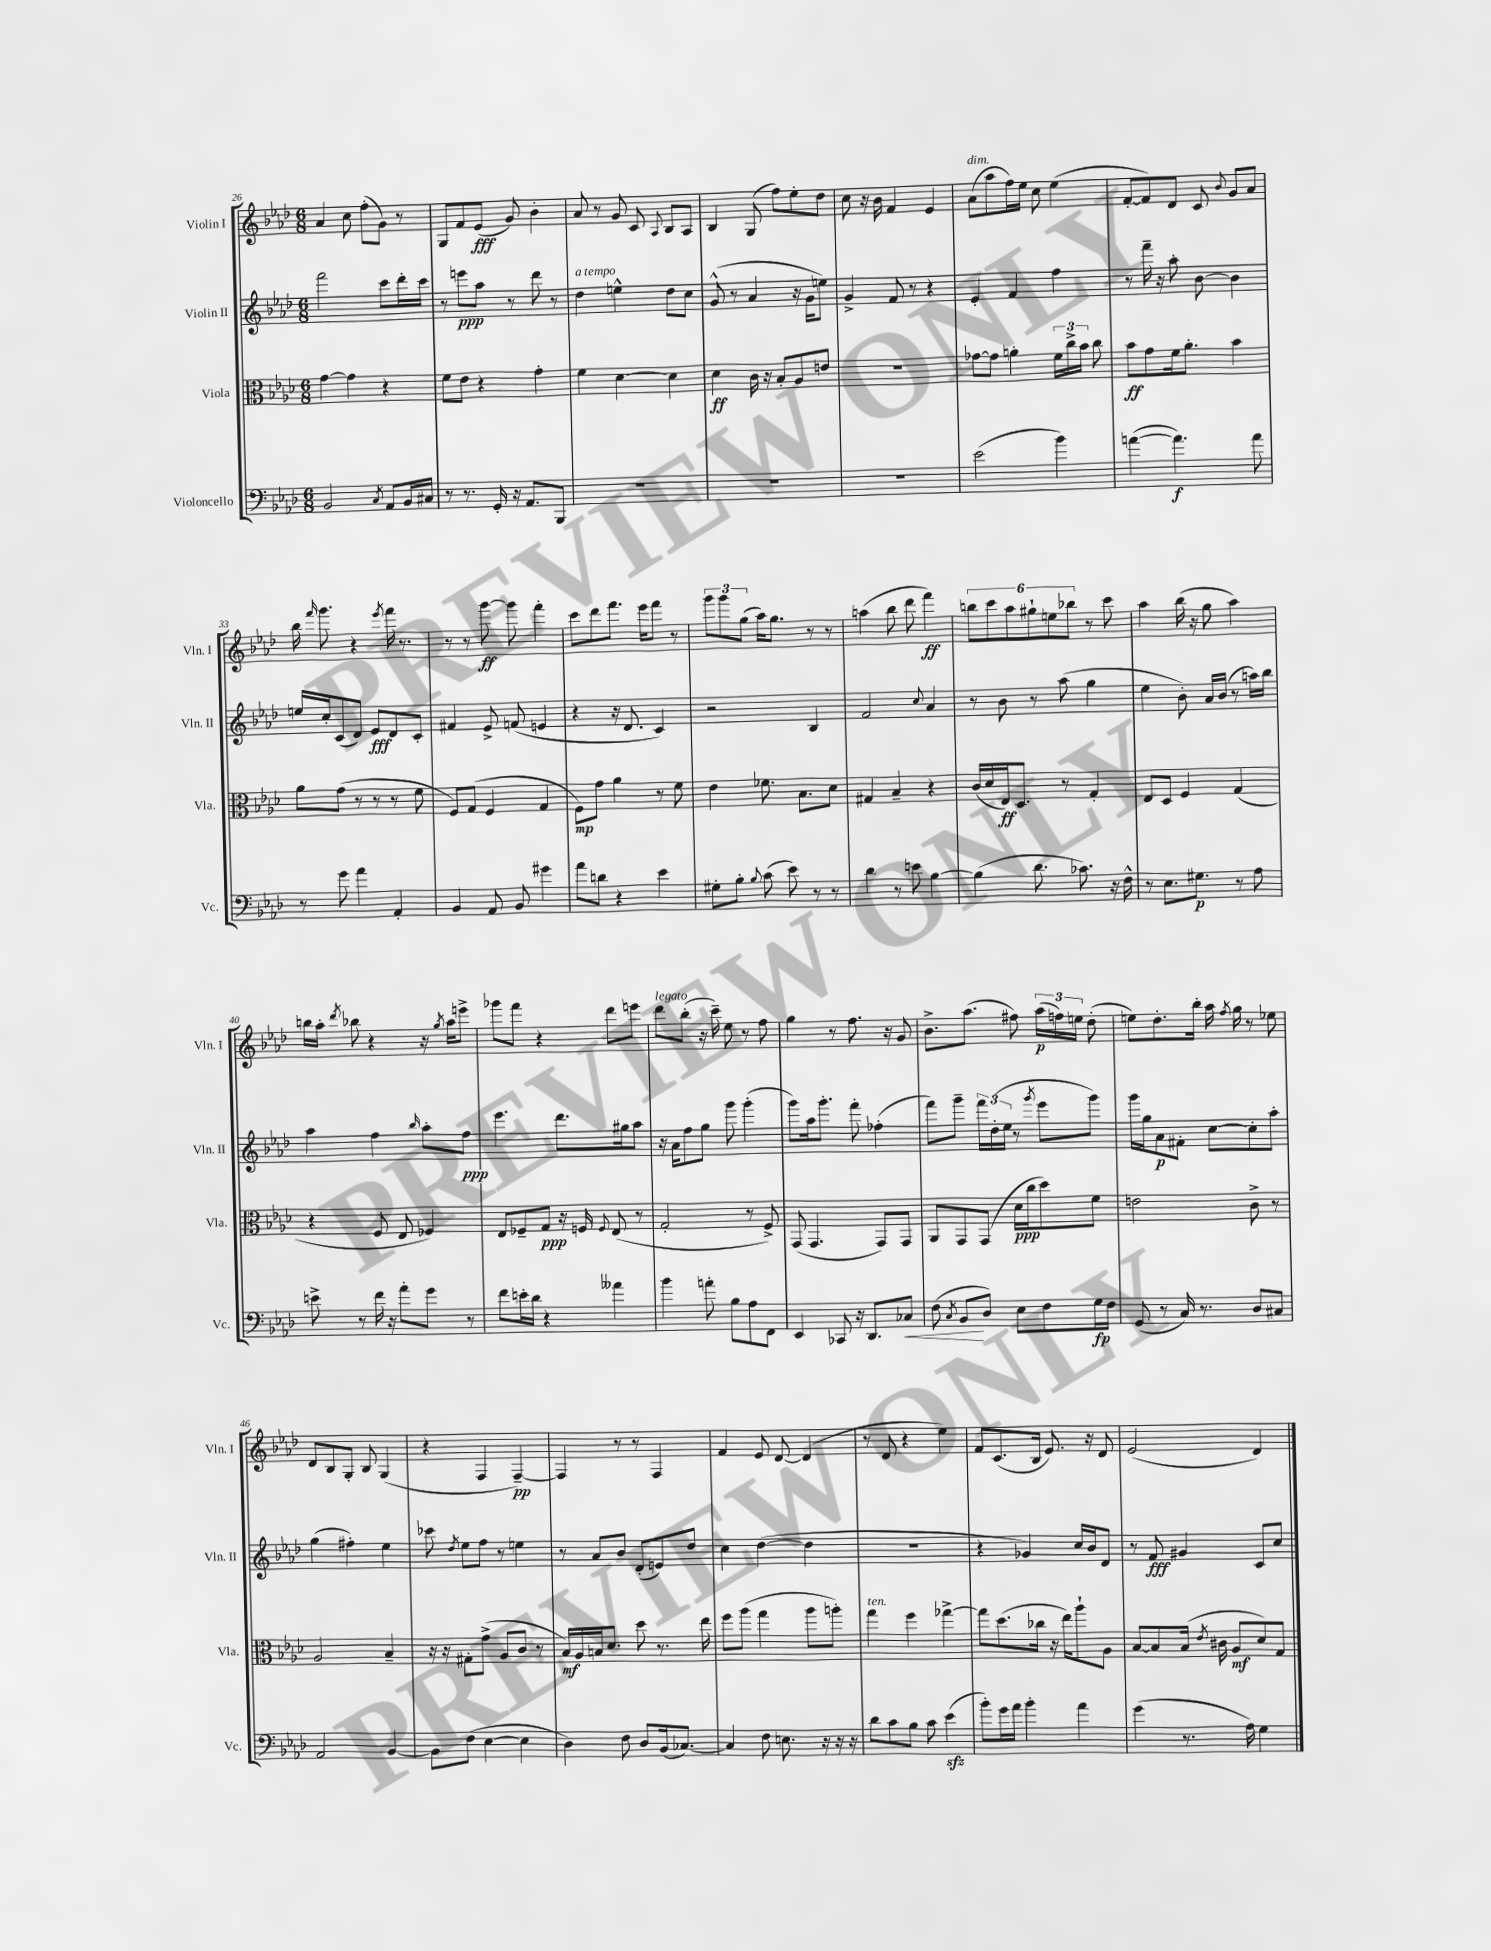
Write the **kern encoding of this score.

**kern	**dynam	**kern	**dynam	**kern	**dynam	**kern	**dynam
*part4	*part4	*part3	*part3	*part2	*part2	*part1	*part1
*staff4	*staff4	*staff3	*staff3	*staff2	*staff2	*staff1	*staff1
*I"Violoncello	*	*I"Viola	*	*I"Violin II	*	*I"Violin I	*
*I'Vc.	*	*I'Vla.	*	*I'Vln. II	*	*I'Vln. I	*
*clefF4	*	*clefC3	*	*clefG2	*	*clefG2	*
*k[b-e-a-d-]	*	*k[b-e-a-d-]	*	*k[b-e-a-d-]	*	*k[b-e-a-d-]	*
*M6/8	*	*M6/8	*	*M6/8	*	*M6/8	*
=26	=26	=26	=26	=26	=26	=26	=26
2BB-/	.	[4g\	.	2fff\	.	4a-/	.
.	.	4g\]	.	.	.	8cc\	.
.	.	.	.	.	.	(8ff'\L	.
8qC/	.	.	.	.	.	.	.
8AA-/L	.	4r	.	8ccc\L	.	8g\J)	.
16BB-/L	.	.	.	16ddd-'\L	.	8r	.
16C#X/JJ	.	.	.	16ccc\JJ	.	.	.
=27	=27	=27	=27	=27	=27	=27	=27
8r	.	8f\L	.	8r	.	8G/L	.
8.r	.	8e-\J	.	8eeen\L	ppp	8f/	.
.	.	4r	.	8aa-\J	.	(8e-/J	fff
16GG'/	.	.	.	.	.	.	.
16r	.	.	.	8r	.	8g/)	.
8.AA-/L	.	.	.	.	.	.	.
.	.	4g'\	.	8ddd-\	.	4b-'\	.
8BBB-/J	.	.	.	8r	.	.	.
=28	=28	=28	=28	=28	=28	=28	=28
!	!	!	!	!LO:TX:a:i:t=a tempo	!	!	!
2.r	.	4f\	.	4dd-\	.	8a-/	.
.	.	.	.	.	.	8r	.
.	.	[4d-\	.	4een^^\	.	8g/	.
.	.	.	.	.	.	8c/	.
.	.	.	.	.	.	8qqA-/	.
.	.	4d-\]	.	8dd-\L	.	8B-/L	.
.	.	.	.	8cc\J	.	8A-/J	.
=29	=29	=29	=29	=29	=29	=29	=29
2.r	.	4d-\	ff	(8g^^/	.	4B-/	.
.	.	.	.	8r	.	.	.
.	.	16c\	.	4a-/	.	(8G/	.
.	.	16r	.	.	.	.	.
.	.	8B-'/L	.	.	.	8ff\L)	.
.	.	8A-/	.	16r	.	8ee-'\	.
.	.	.	.	16g\KL	.	.	.
.	.	8en/J	.	8een\J)	.	8dd-\J	.
=30	=30	=30	=30	=30	=30	=30	=30
2.r	.	2.r	.	4g^/	.	8cc\	.
.	.	.	.	.	.	16r	.
.	.	.	.	.	.	16b-\	.
.	.	.	.	8f/	.	4f/	.
.	.	.	.	8r	.	.	.
.	.	.	.	4r	.	4e-/	.
=31	=31	=31	=31	=31	=31	=31	=31
!	!	!	!	!	!	!LO:TX:a:i:t=dim.	!
(2e-\	.	[8g-X\L	.	4e-'/	.	(8a-\L	.
.	.	8g-\J]	.	.	.	8aa-\	.
.	.	4an'\	.	4f/	.	16ff\L)	.
.	.	.	.	.	.	16ee-\JJ	.
.	.	.	.	.	.	8cc\	.
4b-\)	.	24f\LL	.	4ff\	.	(4ee-\	.
.	.	24cc^\	.	.	.	.	.
.	.	24b-\JJ	.	.	.	.	.
.	.	8cc\	.	.	.	.	.
=32	=32	=32	=32	=32	=32	=32	=32
([4an\	.	8b-\L	ff	8r	.	[8f'/L	.
.	.	8g\	.	16fff~\	.	8f/])	.
.	.	.	.	16r	.	.	.
4.a\])	f	16f\k	.	8aa-'\	.	8d-/J	.
.	.	8.a-'\J	.	.	.	.	.
.	.	.	.	[8b-\	.	8c/	.
.	.	.	.	.	.	8qqb-/	.
.	.	4b-\	.	4b-\]	.	8g/L	.
8a\	.	.	.	.	.	8a-/J	.
!!LO:LB:g=z
=33	=33	=33	=33	=33	=33	=33	=33
8r	.	8a-\L	.	16een/LL	.	16bb-\	.
.	.	.	.	.	.	16qqfff/	.
.	.	.	.	16cc'/J	.	8.ggg\	.
8g\	.	(8g\J	.	(8c/	.	.	.
4a-\	.	8r	.	8d-/J)	.	4r	.
.	.	8r	.	8e-/L	fff	.	.
.	.	.	.	.	.	8qeee-/	.
4AA-'/	.	8r	.	8d-/	.	16fff\	.
.	.	.	.	.	.	8.r	.
.	.	8f\	.	8c'/J	.	.	.
=34	=34	=34	=34	=34	=34	=34	=34
4BB-/	.	8F/L)	.	4f#X/	.	8r	.
.	.	(8G/J	.	.	.	8r	.
8AA-/	.	4F/	.	8e-^/	.	[8ggg\	ff
8BB-/	.	.	.	(8fn/	.	8ggg\]	.
4g#X\	.	4G/	.	4en/	.	4fff'\	.
=35	=35	=35	=35	=35	=35	=35	=35
8a-\L	.	8F\L)	mp	4r	.	8ccc\L	.
8dn\J	.	8g\J	.	.	.	8ddd-\	.
4r	.	4a-\	.	16r	.	8.fff\J	.
.	.	.	.	8.d-/	.	.	.
.	.	.	.	.	.	16eee-\KL	.
4e-\	.	8r	.	4c/)	.	8fff\J	.
.	.	8f\	.	.	.	8r	.
=36	=36	=36	=36	=36	=36	=36	=36
8G#X'\L	.	4e-\	.	2r	.	12ggg\L	.
.	.	.	.	.	.	12ggg\	.
8B-'\J	.	.	.	.	.	.	.
.	.	.	.	.	.	(12gg\J	.
8qqB-/	.	.	.	.	.	.	.
(8c\	.	8.f-X\	.	.	.	16aa-\KL)	.
.	.	.	.	.	.	8.gg\J	.
8e-\)	.	.	.	.	.	.	.
.	.	8.B-\L	.	.	.	.	.
8r	.	.	.	4B-/	.	8r	.
8r	.	8d-\J	.	.	.	8r	.
=37	=37	=37	=37	=37	=37	=37	=37
4d-\	.	4G#X/	.	2f/	.	(4aan\	.
8r	.	4B-~/	.	.	.	8bb-\	.
8en\	.	.	.	.	.	8ddd-\	.
.	.	.	.	8qqcc/	.	.	.
[4B-\	.	4r	.	4a-/	.	4fff\)	ff
=38	=38	=38	=38	=38	=38	=38	=38
(4B-\]	.	(16c/LL	.	8r	.	12bbn\L	.
.	.	16d-/	.	.	.	.	.
.	.	.	.	.	.	12ccc\	.
.	.	16E-/J)	ff	8b-\	.	.	.
.	.	.	.	.	.	12aa-\	.
.	.	8.D-/J	.	.	.	.	.
8.d-\	.	.	.	8r	.	12gg#X`\	.
.	.	.	.	.	.	12een\	.
.	.	8r	.	(8aa-\	.	.	.
.	.	.	.	.	.	12bb-X\J	.
8.c-X\)	.	.	.	.	.	.	.
.	.	4G'/	.	4gg\	.	8r	.
16r	.	.	.	.	.	8ccc\	.
16F^^\	.	.	.	.	.	.	.
=39	=39	=39	=39	=39	=39	=39	=39
8r	.	8E-/L	.	4ee-\	.	4aa-\	.
8.E-\L	.	8D-/J	.	.	.	.	.
.	.	4F/	.	8b-'\)	.	(16bb-\	.
8.G#X\J	p	.	.	.	.	16r	.
.	.	.	.	16a-/LL	.	8gg\	.
.	.	.	.	(16b-/JJ	.	.	.
8r	.	(4G/	.	8r	.	4aa-\)	.
8A-\	.	.	.	16aan\LL)	.	.	.
.	.	.	.	16bb-\JJ	.	.	.
!!LO:LB:g=z
=40	=40	=40	=40	=40	=40	=40	=40
8en^\	.	4r	.	4aa-\	.	16bbn\LL	.
.	.	.	.	.	.	16aa-'\JJ	.
.	.	.	.	.	.	8qddd-/	.
8r	.	.	.	.	.	8bb-X\	.
16f\	.	8F/	.	4ff\	.	4r	.
16r	.	.	.	.	.	.	.
8a-'\L	.	8E-/	.	.	.	.	.
.	.	.	.	16qqbb-/	.	.	.
8g\J	.	4F-X/)	.	8aa-'\L	.	16r	.
.	.	.	.	.	.	8qgg/	.
.	.	.	.	.	.	16aa-\KL	.
8r	.	.	.	8ff\J	ppp	8eeen^\J	.
=41	=41	=41	=41	=41	=41	=41	=41
8f\L	.	8E-/L	.	4.eee-\	.	8ggg-X\L	.
16en'\L	.	8F-X~/	.	.	.	8fff\J	.
16d-\JJ	.	.	.	.	.	.	.
4r	.	8G/J	ppp	.	.	4r	.
.	.	16r	.	8.ddd-\L	.	.	.
.	.	16Fn/	.	.	.	.	.
.	.	8qqF/	.	.	.	.	.
4a--X\	.	(8E-/	.	.	.	8ddd-\L	.
.	.	.	.	16gg#X\k	.	.	.
.	.	8r	.	8aa-\J	.	8eeen\J	.
=42	=42	=42	=42	=42	=42	=42	=42
!	!	!	!	!	!	!LO:TX:a:i:t=legato	!
4b-\	.	2G'/	.	16r	.	8ddd-\L	.
.	.	.	.	16a-\KL	.	.	.
.	.	.	.	8ff\	.	(8bb-'\J	.
8an'\	.	.	.	8gg\J	.	16r	.
.	.	.	.	.	.	16ccc~\)	.
8B-\L	.	.	.	8ggg\	.	8ee-\	.
8A-\	.	8r	.	(4ggg'\	.	8r	.
8FF\J	.	8F^/)	.	.	.	8ff\	.
=43	=43	=43	=43	=43	=43	=43	=43
4EE-/	.	(8GG/	.	8ggg\L)	.	4gg\	.
.	.	4.GG/	.	16aa-\k	.	.	.
.	.	.	.	8.ggg'\J	.	.	.
8CC-X/	.	.	.	.	.	8r	.
16r	.	.	.	8fff'\	.	8.ff\	.
8.DD-/L	.	.	.	.	.	.	.
.	.	8GG/L)	.	(4ff-X'\	.	.	.
.	.	.	.	.	.	16r	.
!	!LO:HP:b	!	!	!	!	!	!
8C-X/J	<	8GG/J	.	.	.	8g/	.
=44	=44	=44	=44	=44	=44	=44	=44
(8F\	.	8AA-/L	.	8fff\L)	.	8.b-^\L	.
8qC/	.	.	.	.	.	.	.
8BB-/L	.	8GG/	.	8ggg~\J	.	.	.
.	.	.	.	.	.	(8.aa-\J	.
8D-/J)	[	(8GG/J	.	24fff\LL	.	.	.
.	.	.	.	(24dd-'\	.	.	.
.	.	.	.	24ee-\JJ	.	.	.
8E-\L	.	16d-\LL	ppp	8r	.	8ff#X\)	.
.	.	16cc\J	.	.	.	.	.
.	.	.	.	8qggg/	.	.	.
8F\	.	8dd-\)	.	8eee-\L	.	(24aa-\LL	p
.	.	.	.	.	.	24ffn\)	.
.	.	.	.	.	.	24een\JJ	.
16G\L	fp	8f\J	.	8ggg\J)	.	(8dd-'\	.
16F\JJ	.	.	.	.	.	.	.
=45	=45	=45	=45	=45	=45	=45	=45
(8GG/	.	2en\	.	16ggg\LL	.	8een\L)	.
.	.	.	.	16gg\J	.	.	.
8r	.	.	.	8a-\	p	8.dd-'\	.
16C/)	.	.	.	8f#X'\J	.	.	.
8.r	.	.	.	.	.	16bb-'\Jk	.
.	.	.	.	[8cc\L	.	16aa-\	.
.	.	.	.	.	.	8qff/	.
.	.	.	.	.	.	16gg\	.
8D-/L	.	8c^\	.	8cc'\]	.	8r	.
8C#X/J	.	8r	.	8aa-'\J	.	8ee-X\	.
!!LO:LB:g=z
=46	=46	=46	=46	=46	=46	=46	=46
2AA-/	.	2A-/	.	(4gg\	.	8d-/L	.
.	.	.	.	.	.	8B-/	.
.	.	.	.	4ff#X'\)	.	8G'/J	.
.	.	.	.	.	.	8B-/	.
[4BB-/	.	4B-~/	.	4ee-\	.	(4G/	.
=47	=47	=47	=47	=47	=47	=47	=47
8BB-\L]	.	16r	.	8ccc-X\	.	4r	.
.	.	16r	.	.	.	.	.
.	.	.	.	8qdd-/	.	.	.
(8F\J	.	8G#X'\L	.	8ee-\L	.	.	.
[4E-\	.	(8g^\J	.	8ff\J	.	4F/	.
.	.	8A-/L	.	8r	.	.	.
4E-\]	.	8c/J	.	4een\	.	[4F~/)	pp
.	.	8r	.	.	.	.	.
=48	=48	=48	=48	=48	=48	=48	=48
4D-\)	.	16B-/LL)	mf	8r	.	4F/]	.
.	.	16A-/	.	.	.	.	.
.	.	16Bn/J	.	8a-/L	.	.	.
.	.	8.d-/J	.	.	.	.	.
8F\	.	.	.	8b-/J	.	8r	.
8D-/L	.	8dd-\	.	(8d-'/L	.	8r	.
(16BB-/k	.	8.r	.	8en/)	.	4F/	.
[8.C-X/J)	.	.	.	.	.	.	.
.	.	.	.	8dd-/J	.	.	.
.	.	16ee-\	.	.	.	.	.
=49	=49	=49	=49	=49	=49	=49	=49
4C-/]	.	8ff\L	.	4cc\	.	4f/	.
.	.	(8aa-\J	.	.	.	.	.
8F\	.	4gg\	.	([4dd-\	.	8e-/	.
8.En\	.	.	.	.	.	[8d-/	.
.	.	8aa-\L	.	4dd-\]	.	(4d-/]	.
16r	.	.	.	.	.	.	.
16r	.	8aan'\J)	.	.	.	.	.
16r	.	.	.	.	.	.	.
=50	=50	=50	=50	=50	=50	=50	=50
!	!	!LO:TX:a:i:t=ten.	!	!	!	!	!
8d-\L	.	4gg\	.	2.r	.	8r	.
8c\	.	.	.	.	.	8d-/	.
8B-\J	.	4ff\	.	.	.	4r	.
8c\	.	.	.	.	.	.	.
(4e-zz\	.	[4gg-X^\	.	.	.	4ee-\)	.
=51	=51	=51	=51	=51	=51	=51	=51
8b-'\L)	.	8gg-\L]	.	4r	.	8f/L	.
16g\L	.	(8.dd-\	.	.	.	(8.c/	.
16a-\JJ	.	.	.	.	.	.	.
4b-'\	.	.	.	4g-X/)	.	.	.
.	.	16cc-X\Jk	.	.	.	16B-/Jk	.
.	.	16r	.	.	.	8.e-/)	.
.	.	16ee-\KL)	.	.	.	.	.
4a-\	.	8aa-`\	.	16cc/LL	.	.	.
.	.	.	.	16b-/J	.	16r	.
.	.	8A-\J	.	8d-/J	.	8d-/	.
=52	=52	=52	=52	=52	=52	=52	=52
(4g\	.	[8B-/L	.	8r	.	(2e-/	.
.	.	8B-/]	.	8f/	fff	.	.
8.r	.	(16B-/Jk	.	4g#X/	.	.	.
.	.	8qe-/	.	.	.	.	.
.	.	16c#X\	.	.	.	.	.
.	.	8A-/L	mf	.	.	.	.
16A-\)	.	.	.	.	.	.	.
4G\	.	8d-/)	.	8c/L	.	4d-/)	.
.	.	8G/J	.	8cc/J	.	.	.
==	==	==	==	==	==	==	==
*-	*-	*-	*-	*-	*-	*-	*-
